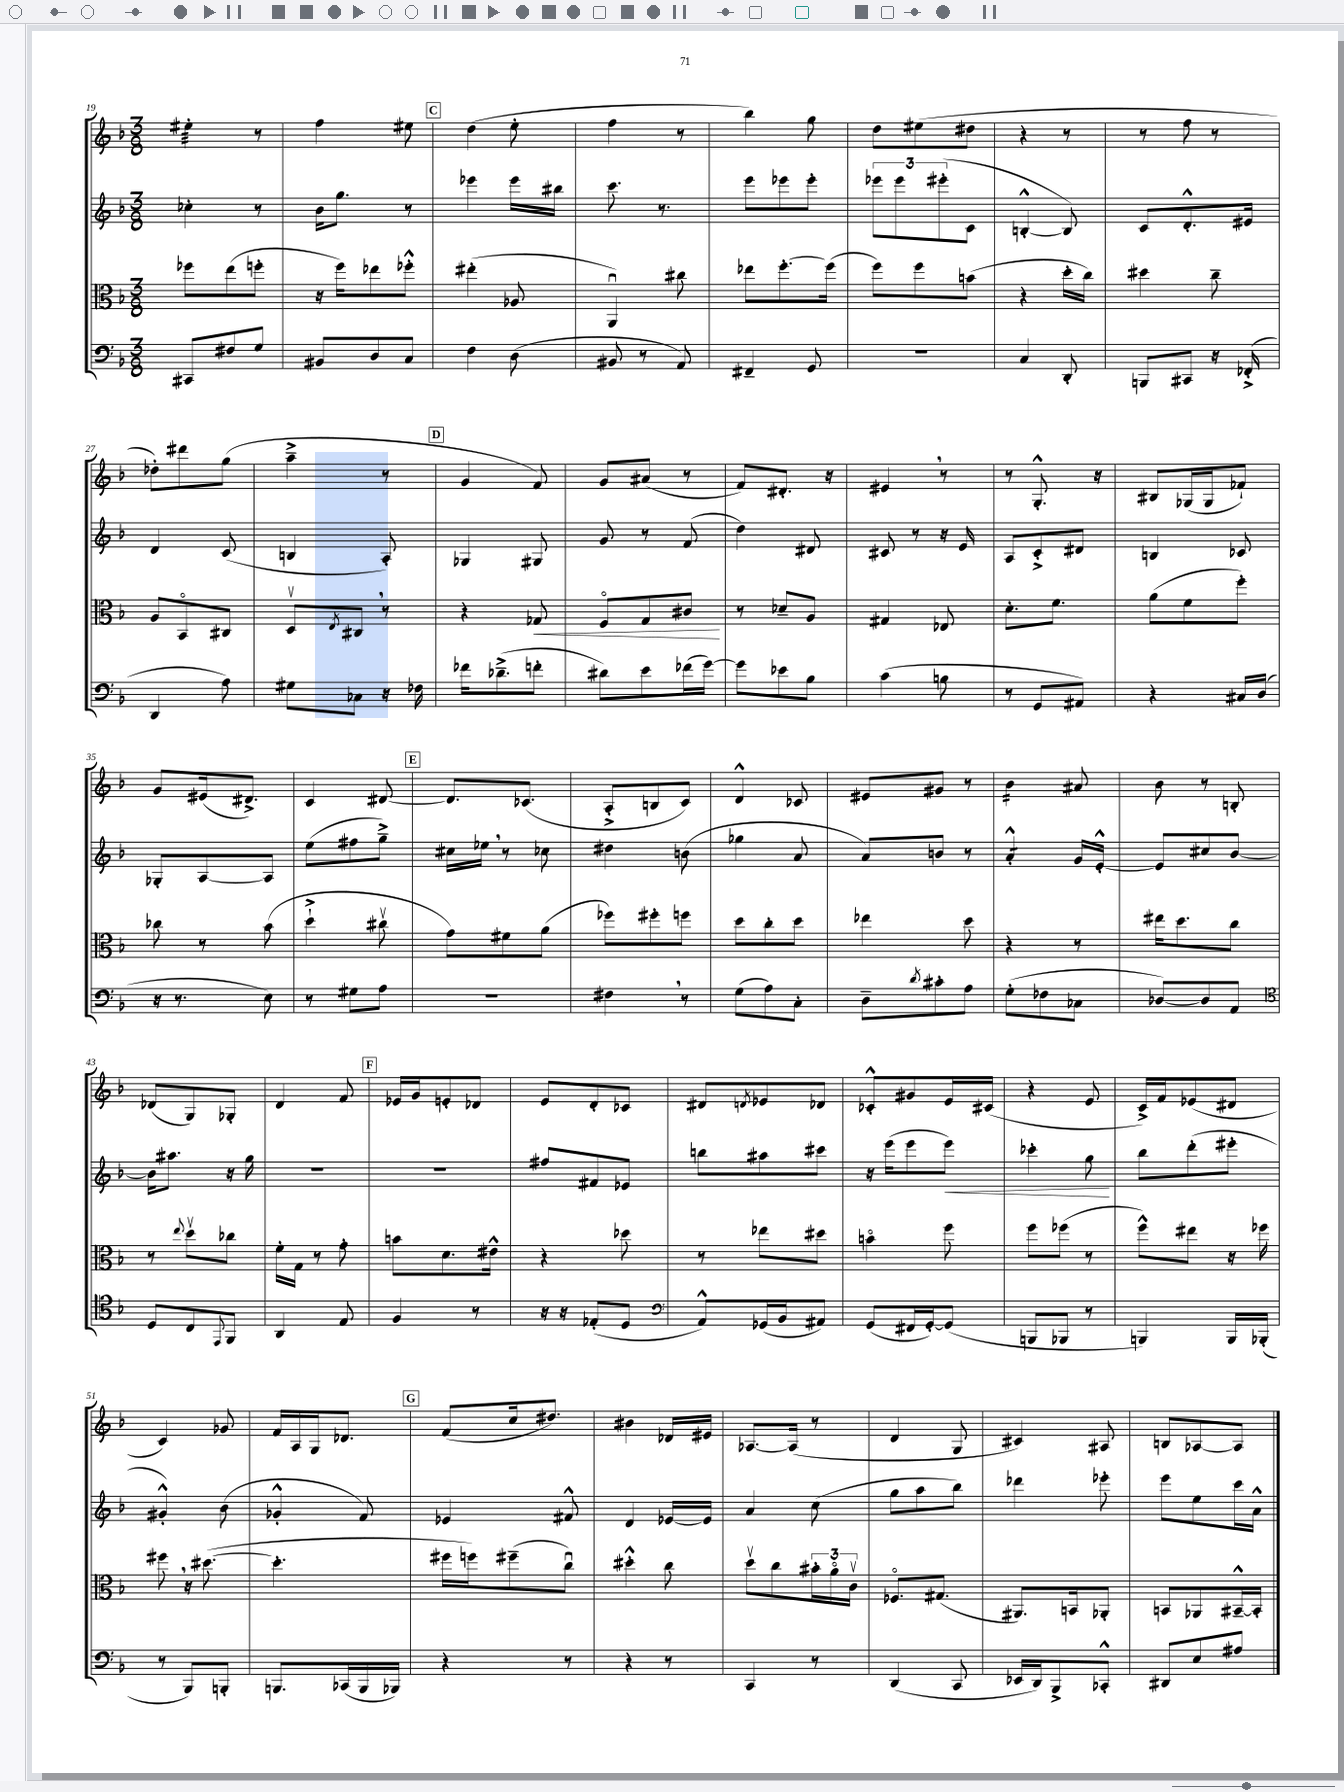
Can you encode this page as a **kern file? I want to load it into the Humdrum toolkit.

**kern	**kern	**kern	**kern
*staff4	*staff3	*staff2	*staff1
*clefF4	*clefC3	*clefG2	*clefG2
*k[b-]	*k[b-]	*k[b-]	*k[b-]
*M3/8	*M3/8	*M3/8	*M3/8
8CC#	8ff-	4cc-'	4ee#'
8F#	(8ee	.	.
8G	8ff'	8r	8r
=	=	=	=
8BB#	16r	16b-	4ff
.	16ff)	8.gg	.
8D	8ee-	.	.
8C	8ff-'^^	8r	8ee#
=	=	=	=
4F	(4ee#'	4eee-	(4dd
(8D	8A-	16eee-	8ee'
.	.	16bb#	.
=	=	=	=
8BB#	4AAu)	8.ccc	4ff
8r	.	.	.
.	.	8.r	.
8AA)	8cc#	.	8r
=	=	=	=
4FF#~	8ee-	8eee	4bb-)
.	[8.ff'	8eee-	.
8GG	.	8eee-'	8gg
.	(16ff]	.	.
=	=	=	=
4.r	8ff)	12eee-	8dd
.	.	12eee-	.
.	8ff	.	(8ee#
.	.	(12eee#'	.
.	(8b	8c	8dd#
=	=	=	=
4C	4r	[4B'^^	4r
8DD'	16dd'	8B])	8r
.	16cc)	.	.
=	=	=	=
8BBB	4dd#	8c	8r
8CC#	.	8.d'^^	8ff
16r	8cc~	.	8r
(16FF-'^	.	16e#	.
=	=	=	=
4DD	8A	4d	8dd-')
.	8BB-o	.	8ddd#
8A)	8C#	(8c	(8gg
=	=	=	=
8G#	8Dv	4B	4aa~^
.	8qE	.	.
8C-	8C#	.	.
16r	8r	8A')	8r
16F-	.	.	.
=	=	=	=
16f-	4r	4G-	4g
(8.d-~^	.	.	.
8f'	8G-	8G#	8f)
=	=	=	=
8d#)	8Fo	8g	8g
8e	8G	8r	(8a#
(16f-	8c#	(8f	8r
[16g)	.	.	.
=	=	=	=
8g]	8r	4dd)	8f)
8e-	8d-~	.	8.d#'
8B-	8A	8d#	.
.	.	.	16r
=	=	=	=
(4c	4G#	8c#	4e#
.	.	8r	.
8B	8E-	16r	8r
.	.	16e	.
=	=	=	=
8r	8.d'	8A	8r
8GG	.	8c'^	8.G'^^
.	8.f	.	.
8AA#)	.	8d#	.
.	.	.	16r
=	=	=	=
4r	(8a	4B	8B#
.	8f	.	(16G-
.	.	.	16G-
16C#	8ff')	8c-	8f-`)
(16D	.	.	.
=	=	=	=
16r	8cc-	8G-'	8g
8.r	.	.	.
.	8r	[8A	(16e#
.	.	.	8.d#^)
8E)	(8b-	8A]	.
=	=	=	=
8r	4dd`^	(8ee	4c
8G#	.	8ff#	.
8A	8cc#v	8gg~^)	[8d#
=	=	=	=
4.r	8g)	16cc#	8.d#]
.	.	16ee-	.
.	8f#	8r	.
.	.	.	(8.c-
.	(8a	8cc-	.
=	=	=	=
4F#	8ff-)	4dd#	8A'^
.	8ff#'	.	8B
8r	8ff	(8b	8c)
=	=	=	=
(8G	8dd	4gg-	4d^^
8A)	8cc'	.	.
8C'	8dd	8a	8c-
=	=	=	=
8D~	4ee-	8a)	8e#
8qd	.	.	.
8c#'	.	8b	8g#
8A	8dd	8r	8r
=	=	=	=
(8G'	4r	4a'^^	4b-
8F-	.	.	.
8C-	8r	16g	8a#
.	.	[16e'^^	.
=	=	=	=
[8D-)	16ee#	8e]	8b-
.	8.dd	.	.
8D-]	.	8cc#	8r
8AA	8cc	[8b-	8B'
=	=	=	=
*clefC4	*	*	*
8D	8r	16b-]	(8d-
.	.	8.aa#	.
.	8qqee	.	.
8C	8ddv	.	8G)
8qqEE	.	.	.
8FF	8cc-	16r	8G-'
.	.	16gg	.
=	=	=	=
4AA	16f'	4.r	4d
.	16G	.	.
.	8r	.	.
8E	8g'	.	8f
=	=	=	=
4F	8b	4.r	16e-
.	.	.	16g
.	8.d	.	8e'
8r	.	.	8d-
.	16e#^^	.	.
=	=	=	=
16r	4r	8ff#	8e
16r	.	.	.
(8E-'	.	8f#	8d'
8D	8dd-	8e-	8c-
=	=	=	=
*clefF4	*	*	*
8AA^^)	8r	8bb	8d#
.	.	.	8qd
(16GG-	8ee-	8aa#	8e-
16BB-	.	.	.
8AA#)	8dd#	8ccc#	8d-
=	=	=	=
(8GG	4bo	16r	8c-'^^
.	.	(16eee	.
16FF#	.	8eee	8g#
[16GG')	.	.	.
(8GG]	8ff	8eee)	16e
.	.	.	(16c#
=	=	=	=
8BBB	8ff	4ccc-'	4r
8BBB-	(8ff-	.	.
8r	8r	8gg	8e
=	=	=	=
4BBB)	8ff^^)	8bb-	16c^)
.	.	.	16f
.	8ee#	(8ddd'	(8e-
16BBB	16r	8eee#'	8d#
(16BBB-'	16ff-	.	.
=	=	=	=
8r	8ff#	4g#'^^)	4c)
8BBB-)	16r	.	.
.	([8.dd#	.	.
8BBB'	.	(8b-	8g-
=	=	=	=
8.BBB	4.dd#']	4g-'^^	16f
.	.	.	16A
.	.	.	16G
(16CC-	.	.	8.d-
16BBB	.	8f)	.
16BBB-)	.	.	.
=	=	=	=
4r	16ff#	4e-	(8f
.	16ff)	.	.
.	(8ff#~	.	16cc
.	.	.	8.dd#)
8r	8ccu)	8f#^^	.
=	=	=	=
4r	4dd#'^^	4d	4b#
8r	8cc	[16e-	16d-
.	.	16e-]	16e#
=	=	=	=
4CC	8ddv	4a	[8.A-
.	8cc	.	.
.	.	.	(16A-]
8r	24b#'	(8cc	8r
.	24ao	.	.
.	24cv	.	.
=	=	=	=
(4DD	8.F-o	8gg	4d
.	.	8aa	.
.	(8.G#	.	.
8CC	.	8bb-)	8G
=	=	=	=
16EE-	8.AA#)	4ddd-	4c#)
16DD)	.	.	.
8BBB-^	.	.	.
.	16BB	.	.
8CC-'^^	8AA-'	8eee-'	8A#
=	=	=	=
8DD#	8BB	8eee	8B
8E	8AA-	8ee	[8A-
8A#	[16BB#~^^	16ccc	8A-]
.	16BB#']	16a^^	.
==	==	==	==
*-	*-	*-	*-
